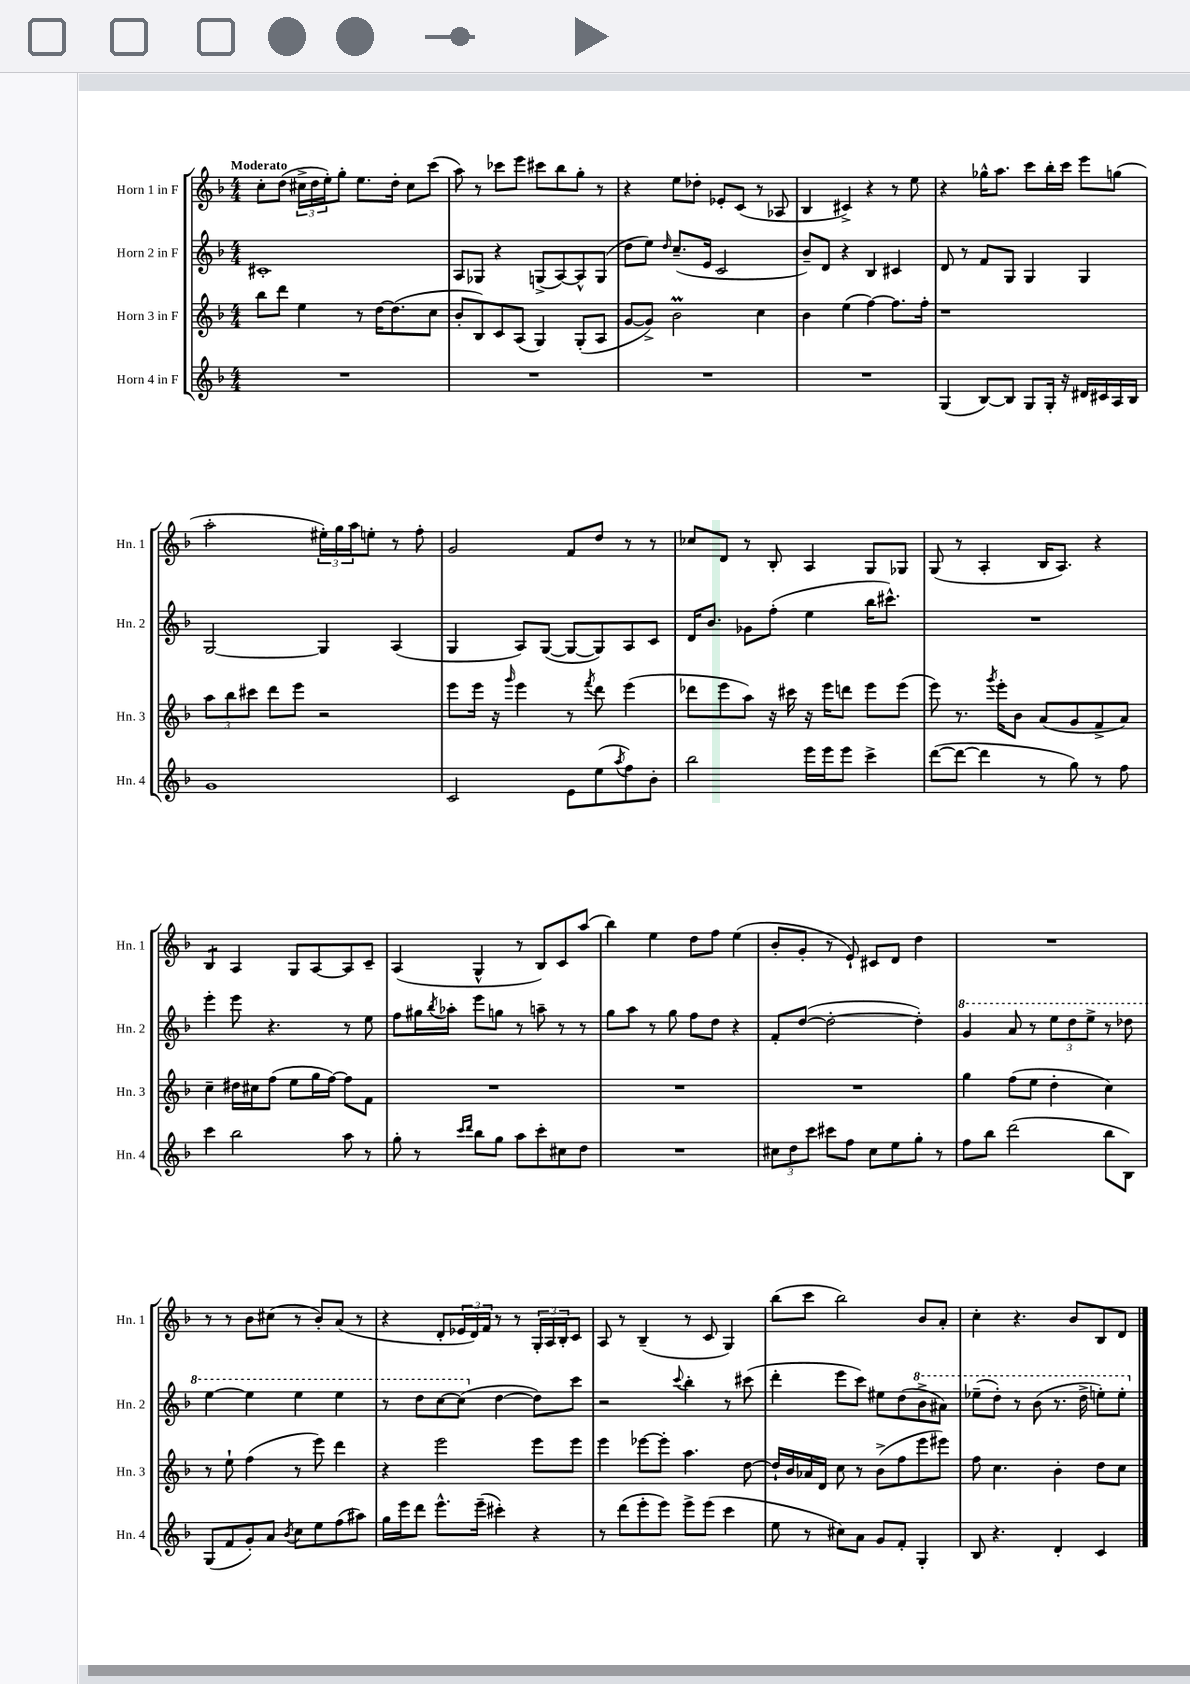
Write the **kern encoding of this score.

**kern	**kern	**kern	**kern
*staff4	*staff3	*staff2	*staff1
*clefG2	*clefG2	*clefG2	*clefG2
*k[b-]	*k[b-]	*k[b-]	*k[b-]
*M4/4	*M4/4	*M4/4	*M4/4
1r	8bb-\L	1c#'	8cc'\L
.	8ddd\J	.	(8dd\J
.	4ee\	.	24cc#^\LL
.	.	.	24dd\
.	.	.	24ee'\J)
.	.	.	8gg'\J
.	8r	.	8.ee\L
.	[16dd\LK	.	.
.	(8.dd\]	.	16dd'\Jk
.	.	.	8cc#\L
.	8cc\J	.	(8ccc\J
=	=	=	=
1r	8b-'/L	8A/L	8aa\)
.	8B-/)	8G-/J	8r
.	8c/	4r	8ccc-\L
.	(8A/J	.	8eee\J
.	4G/)	(8G^/L	8ccc#\L
.	.	[8A/)	8bb-\
.	(8G'/L	8A^^/]	8gg'\J
.	8A/J	(8G/J	8r
=	=	=	=
1r	[8g/L	8dd\L	4r
.	8g^/]J)	8ee\J)	.
.	.	16qqdd/	.
.	2b-\	(8.cc~/L	8ee\L
.	.	.	8dd-'\J
.	.	16e/Jk	.
.	.	2c/	8e-'/L
.	.	.	(8c/J
.	4cc\	.	8r
.	.	.	8A-/
=	=	=	=
1r	4b-\	8b-~/L)	4B-/
.	.	8d/J	.
.	(4ee\	4r	4c#^/)
.	[4ff\)	4B-/	4r
.	8.ff\]L	4c#/	8r
.	.	.	8ee\
.	16ff'\Jk	.	.
=	=	=	=
(4G/	1r	8d/	4r
.	.	8r	.
[8B-/L)	.	8f/L	16gg-^^\LK
.	.	.	8.aa\J
8B-/]J	.	8G/J	.
8G/L	.	4G/	8ccc\L
16G'/Jk	.	.	16bb-'\L
16r	.	.	16ccc\JJ
16d#/LL	.	4G/	8eee\L
16c#/	.	.	.
16A/	.	.	(8gg\J
16B-/JJ	.	.	.
=	=	=	=
1g	12aa\L	[2G/	2aa'\
.	12bb-\	.	.
.	12ccc#\J	.	.
.	8ddd\L	.	.
.	8eee\J	.	.
.	2r	4G/]	24ee#'\LL)
.	.	.	24gg\
.	.	.	24aa\J
.	.	.	8ee'\J
.	.	(4A/	8r
.	.	.	8ff'\
=	=	=	=
2c/	8eee\L	4G/	2g/
.	16eee\Jk	.	.
.	16r	.	.
.	16qqggg/	.	.
.	4eee\	8A/L)	.
.	.	([8G/J	.
8e\L	8r	8G/_L	8f/L
.	8qfff/	.	.
(8ee\	8ddd\	8G/])	8dd/J
8qaa/	.	.	.
8ff\)	(4eee\	8A/	8r
8b-'\J	.	8c/J	8r
=	=	=	=
2bb-\	8ddd-\L	16d/LK	8cc-/L
.	.	8.b-/J	.
.	8eee\	.	8d/J
.	8aa\J)	8g-\L	8r
.	16r	(8ff'\J	8B-'/
.	16ccc#\	.	.
16eee\LL	16r	4ee\	4A/
16eee\J	16eee\LK	.	.
8eee\J	8ddd\J	.	.
4ccc^\	8eee\L	16bb-\LK	8G/L
.	.	8.ccc#^^\J)	.
.	(8eee\J	.	8G-/J
=	=	=	=
([8ddd\L	8eee\)	1r	(8G/
8ddd\_J	8.r	.	8r
4ddd\]	.	.	4A'/
.	8qggg/	.	.
.	16eee'\LK	.	.
.	8b-\J	.	.
8r	(8a/L	.	16B-/LK
.	.	.	8.A/J)
8gg\)	8g/	.	.
8r	8f^/	.	4r
8ff\	8a/J)	.	.
=	=	=	=
4ccc\	4cc~\	4eee'\	4B-/
2bb-\	16dd#\LL	8eee\	4A/
.	16cc#\J	.	.
.	(8ff\J	4.r	.
.	8ee\L	.	8G/L
.	16gg\L	.	[8A/
.	[16ff\JJ)	.	.
8aa\	8ff\]L	8r	8A/]
8r	8f\J	8ee\	8c~/J
=	=	=	=
8gg'\	1r	8ff\L	(4A/
8r	.	16gg#\L	.
.	.	8qbb-/	.
.	.	16aa-'\JJ	.
16qqccc/LL	.	.	.
16qqddd/JJ	.	.	.
8bb-\L	.	8eee\L	4G^^/
8gg\J	.	8gg\J	.
8aa\L	.	8r	8r
8ccc'\	.	8aa~\	8B-/L)
8cc#\	.	8r	8c/
8dd\J	.	8r	(8aa/J
=	=	=	=
1r	1r	8gg\L	4bb-\)
.	.	8aa\J	.
.	.	8r	4ee\
.	.	8gg\	.
.	.	8ff\L	8dd\L
.	.	8dd\J	8ff\J
.	.	4r	(4ee\
=	=	=	=
12cc#\L	1r	8f'/L	8b-'/L
12dd\	.	.	.
.	.	([8dd/J	8g'/J
12ccc\J	.	.	.
8ccc#\L	.	2dd'\_	8r
8ff\J	.	.	8e`/)
8cc#\L	.	.	8c#/L
8ee\	.	.	8d/J
8gg'\J	.	4dd'\])	4dd\
8r	.	.	.
=	=	=	=
8ff\L	4gg\	4gg/	1r
8bb-\J	.	.	.
(2ddd\	(8ff\L	8aa/	.
.	8ee\J	8r	.
.	4dd'\	12eee\L	.
.	.	12ddd\	.
.	.	12eee^\J	.
8bb-\L	4cc\)	8r	.
8B-\J)	.	8ddd-\	.
=	=	=	=
(8G/L	8r	[4eee\	8r
8f/	8ee`\	.	8r
8g'/)	(4ff\	4eee\]	8b-\L
8a/J	.	.	(8cc#\J
8qb-/	.	.	.
8cc\L	8r	4eee\	8r
8ee\	8eee\)	.	8b-'/L)
(8ff\	4ddd\	4eee\	(8a/J
8aa#\J)	.	.	8r
=	=	=	=
16gg\LL	4r	8r	4r
16eee\J	.	.	.
8ddd\J	.	8ddd\L	.
8.eee^^\L	2eee\	[8ccc\	8d'/L
.	.	(8ccc\]J	24e-/L
.	.	.	24d/)
(16eee~\Jk	.	.	.
.	.	.	24f/JJ
4ccc#'\)	.	[4dd\	8r
.	.	.	8r
4r	8eee\L	8dd\]L)	24G'/LL
.	.	.	24A/
.	.	.	24B-'/J
.	8eee\J	8ccc\J	8c/J
=	=	=	=
8r	4eee\	2r	8A/
(8ddd\L	.	.	8r
8eee'\	[8eee-\L	.	(4B-~/
8eee\J)	8eee-'\]J	.	.
.	.	8qqccc/	.
8eee^\L	4.aa\	4bb-'\	8r
(8eee\J	.	.	8c/
4ccc\	.	8r	4G/)
.	[8dd\	(8ccc#\	.
=	=	=	=
8ee\	16dd`/]LL	4ddd'\	(8bb-\L
.	16b-/	.	.
8r	16a-/	.	8ccc\J
.	16d/JJ	.	.
8cc#\L)	8cc\	8eee\L	2bb-\)
8a\J	8r	8ccc\J)	.
8g/L	(8b-^\L	8ee#\L	.
8f'/J	8ff\	(8dd\	.
4G'/	8eee\	8bb-^\	8b-/L
.	8eee#\J)	8aa#\J)	8a'/J
=	=	=	=
8B-/	8ff\	(8eee-~\L	4cc'\
4.r	4.cc\	8ddd'\J)	.
.	.	8r	4.r
.	.	(8bb-\	.
4d'/	4b-'\	8.r	.
.	.	.	8b-/L
.	.	16ddd^\	.
4c/	8dd\L	8eee'\L)	8B-/
.	8cc\J	8eee'\J	8d/J
==	==	==	==
*-	*-	*-	*-
